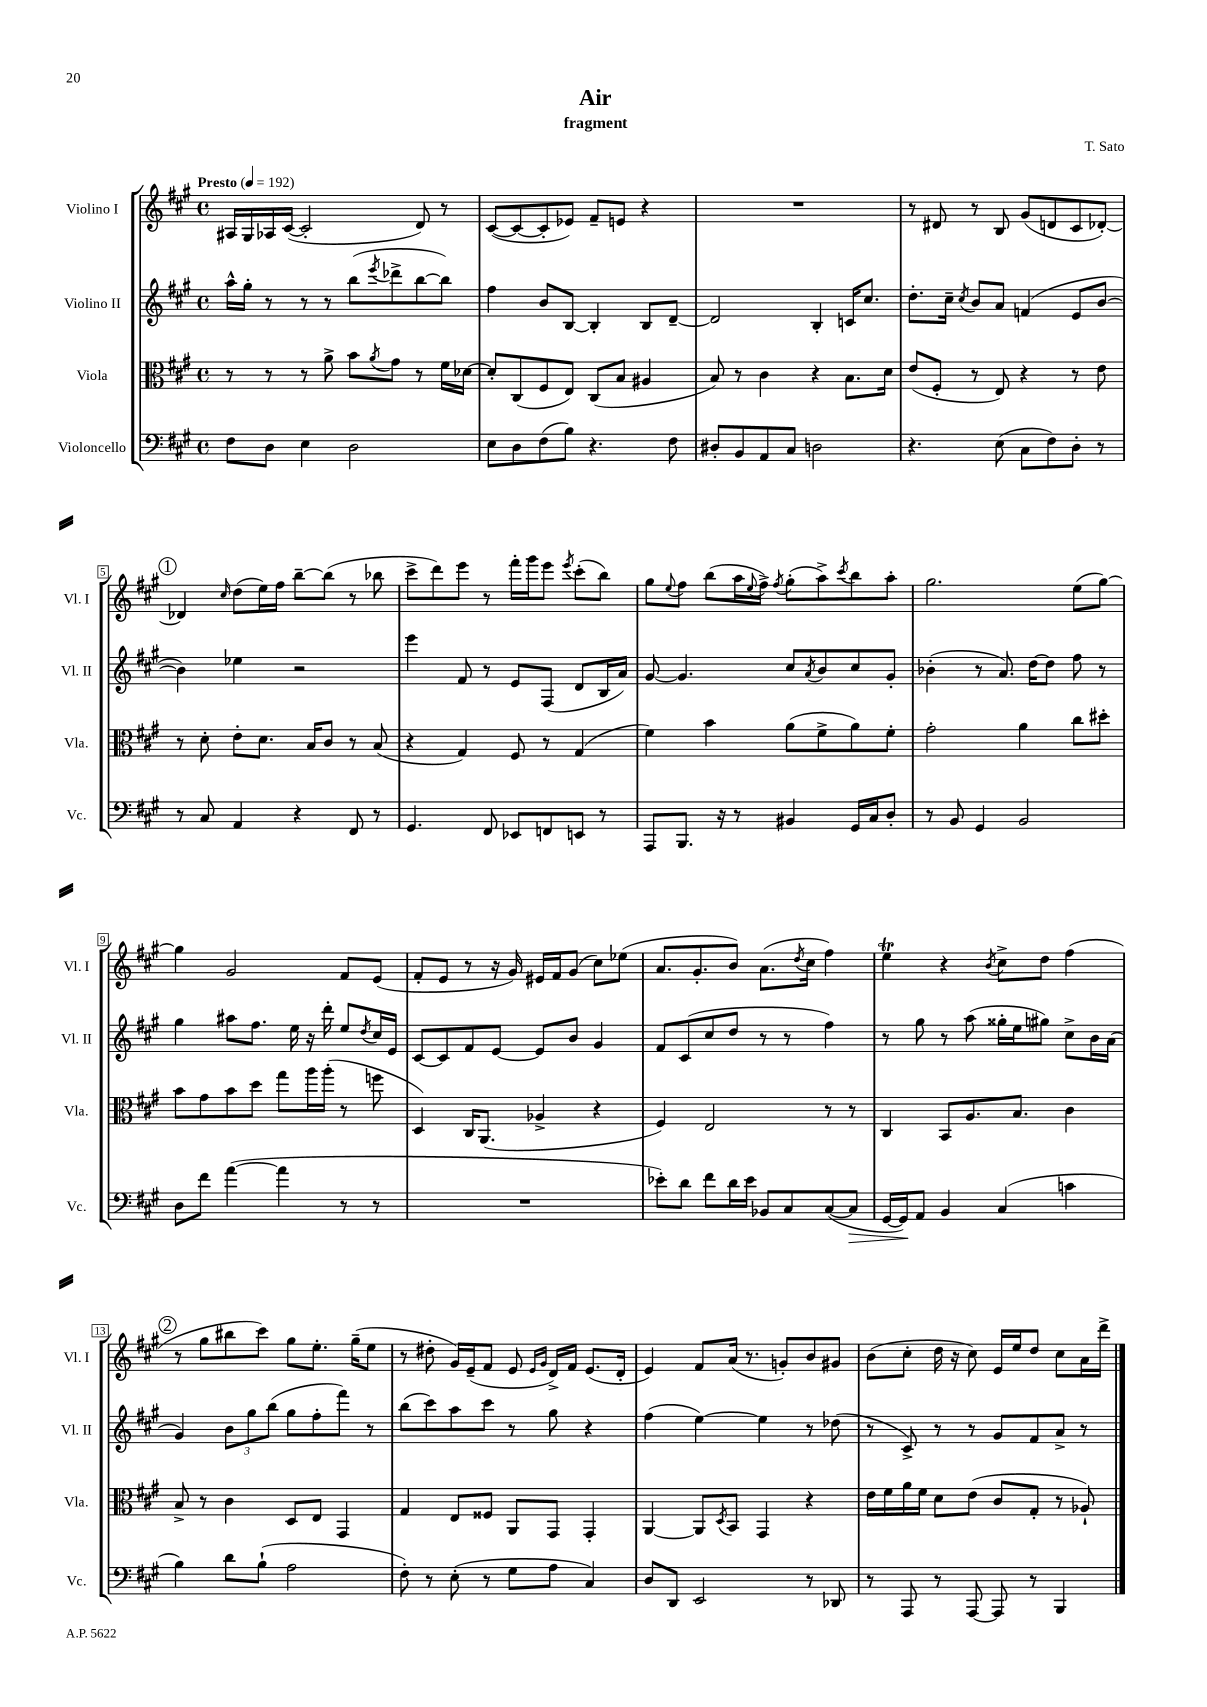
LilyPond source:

\header { title = "Air" composer = "T. Sato" subtitle = "fragment" }
<<
\new StaffGroup <<
\new Staff = "s0" \with { instrumentName = "Violino I" shortInstrumentName = "Vl. I" } {
    \clef treble \key a \major \defaultTimeSignature \time 4/4 \tempo "Presto" 4 = 192
    ais16 gis16 aes16 cis'16~( cis'2-. d'8) r8 |
    cis'8~( cis'8~ cis'8-. ees'8) fis'8-- e'8 r4 |
    R1 |
    r8 dis'8 r8 b8 gis'8( d'8 cis'8 des'8~-.) |
    \mark \markup { \circle "1" } des'4 \grace { cis''16 } d''8( e''16) fis''16 b''8~-- b''8( r8 bes''8 |
    cis'''8-> d'''8) e'''8 r8 fis'''16-. gis'''16 e'''8 \acciaccatura { e'''8 } cis'''8-.( b''8) |
    gis''8 \appoggiatura { e''8 } fis''8 b''8( a''16 \appoggiatura { e''8 } fis''16->) \acciaccatura { fis''8 } gis''8-.( a''8->) \acciaccatura { cis'''8 } b''8 a''8-. |
    gis''2. e''8( gis''8~) |
    gis''4 gis'2 fis'8 e'8( |
    fis'8-. e'8 r8 r16 gis'16) eis'16 fis'16 gis'8( cis''8) ees''8( |
    a'8. gis'8.-. b'8) a'8.( \acciaccatura { d''8 } cis''16 fis''4) |
    e''4\trill r4 \acciaccatura { b'8 } cis''8-> d''8 fis''4( |
    \mark \markup { \circle "2" } r8 gis''8 bis''8 cis'''8) gis''8 e''8.-. gis''16--( e''8 |
    r8 dis''8-. gis'16) e'16--( fis'8 e'8 \grace { e'16 gis'16 } d'16->) fis'16 e'8.( d'16-. |
    e'4) fis'8 a'16( r8. g'8-.) b'8 gis'8 |
    b'8( cis''8-. d''16 r16 cis''8) e'16 e''16 d''8 cis''8 a'16 d'''16-> \bar "|." |
}
\new Staff = "s1" \with { instrumentName = "Violino II" shortInstrumentName = "Vl. II" } {
    \clef treble \key a \major \defaultTimeSignature \time 4/4
    a''16-^ gis''16-. r8 r8 r8 b''8( \acciaccatura { e'''8 } des'''8-> b''8~ b''8) |
    fis''4 b'8 b8~ b4-. b8 d'8~-- |
    d'2 b4-. c'16 cis''8. |
    d''8.-. cis''16-- \acciaccatura { cis''8 } b'8 a'8 f'4( e'8 b'8~ |
    \mark \markup { \circle "1" } b'4) ees''4 r2 |
    e'''4 fis'8 r8 e'8 fis8( d'8 b16 a'16) |
    gis'8~ gis'4. cis''8 \acciaccatura { a'8 } b'8 cis''8 gis'8-. |
    bes'4-.( r8 a'8.) d''16~ d''8 fis''8 r8 |
    gis''4 ais''8 fis''8. e''16 r16 d'''16-. e''8 \acciaccatura { d''8 } cis''16 e'16 |
    cis'8~ cis'8 fis'8 e'8~ e'8 b'8 gis'4 |
    fis'8 cis'8( cis''8 d''8 r8 r8 fis''4) |
    r8 gis''8 r8 a''8( gisis''16-. e''16 gis''8) cis''8-> b'16 a'16( |
    \mark \markup { \circle "2" } gis'4) \tuplet 3/2 { b'8 gis''8 b''8( } gis''8 fis''8-. fis'''8) r8 |
    b''8( cis'''8) a''8 cis'''8 r8 gis''8 r4 |
    fis''4( e''4~) e''4 r8 des''8( |
    r8 cis'8->) r8 r8 gis'8 fis'8 a'8-> r8 \bar "|." |
}
\new Staff = "s2" \with { instrumentName = "Viola" shortInstrumentName = "Vla." } {
    \clef alto \key a \major \defaultTimeSignature \time 4/4
    r8 r8 r8 a'8-> b'8 \acciaccatura { a'8 } gis'8 r8 fis'16 des'16~ |
    des'8-. cis8( fis8 e8) cis8( b8 ais4 |
    b8) r8 cis'4 r4 b8. d'16 |
    e'8( fis8-. r8 e8) r4 r8 e'8 |
    \mark \markup { \circle "1" } r8 d'8-. e'8-. d'8. b16 cis'8 r8 b8( |
    r4 gis4) fis8 r8 gis4( |
    fis'4) b'4 a'8( fis'8-> a'8) fis'8-. |
    gis'2-. a'4 cis''8 dis''8-. |
    b'8 gis'8 b'8 d''8 gis''8 a''16 a''16-.( r8 f''8 |
    d4) cis16 a,8.( aes4-> r4 |
    fis4) e2 r8 r8 |
    cis4 b,8 a8. b8. cis'4 |
    \mark \markup { \circle "2" } b8-> r8 cis'4 d8 e8 gis,4 |
    gis4 e8 fisis8 a,8 gis,8 gis,4-. |
    a,4~ a,8 \acciaccatura { d8 } b,8 gis,4 r4 |
    e'16 fis'16 a'16 fis'16 d'8 e'8( cis'8 gis8-. r8 aes8-!) \bar "|." |
}
\new Staff = "s3" \with { instrumentName = "Violoncello" shortInstrumentName = "Vc." } {
    \clef bass \key a \major \defaultTimeSignature \time 4/4
    fis8 d8 e4 d2 |
    e8 d8 fis8( b8) r4. fis8 |
    dis8-. b,8 a,8 cis8 d2 |
    r4. e8( cis8 fis8) d8-. r8 |
    \mark \markup { \circle "1" } r8 cis8 a,4 r4 fis,8 r8 |
    gis,4. fis,8 ees,8 f,8 e,8 r8 |
    a,,8 b,,8. r16 r8 bis,4 gis,16 cis16 d8-. |
    r8 b,8 gis,4 b,2 |
    d8 fis'8 a'4~( a'4 r8 r8 |
    R1 |
    ees'8-.) d'8 fis'8 d'16 ees'16 bes,8 cis8 cis8~( cis8\> |
    gis,16~ gis,16\!) a,8 b,4 cis4( c'4 |
    \mark \markup { \circle "2" } b4) d'8 b8-!( a2 |
    fis8-.) r8 e8-.( r8 gis8 a8 cis4) |
    d8 d,8 e,2 r8 des,8 |
    r8 a,,8 r8 a,,8~ a,,8 r8 b,,4 \bar "|." |
}
>>
>>
\layout { \context { \Score \override BarNumber.stencil = #(make-stencil-boxer 0.1 0.3 ly:text-interface::print) } }
